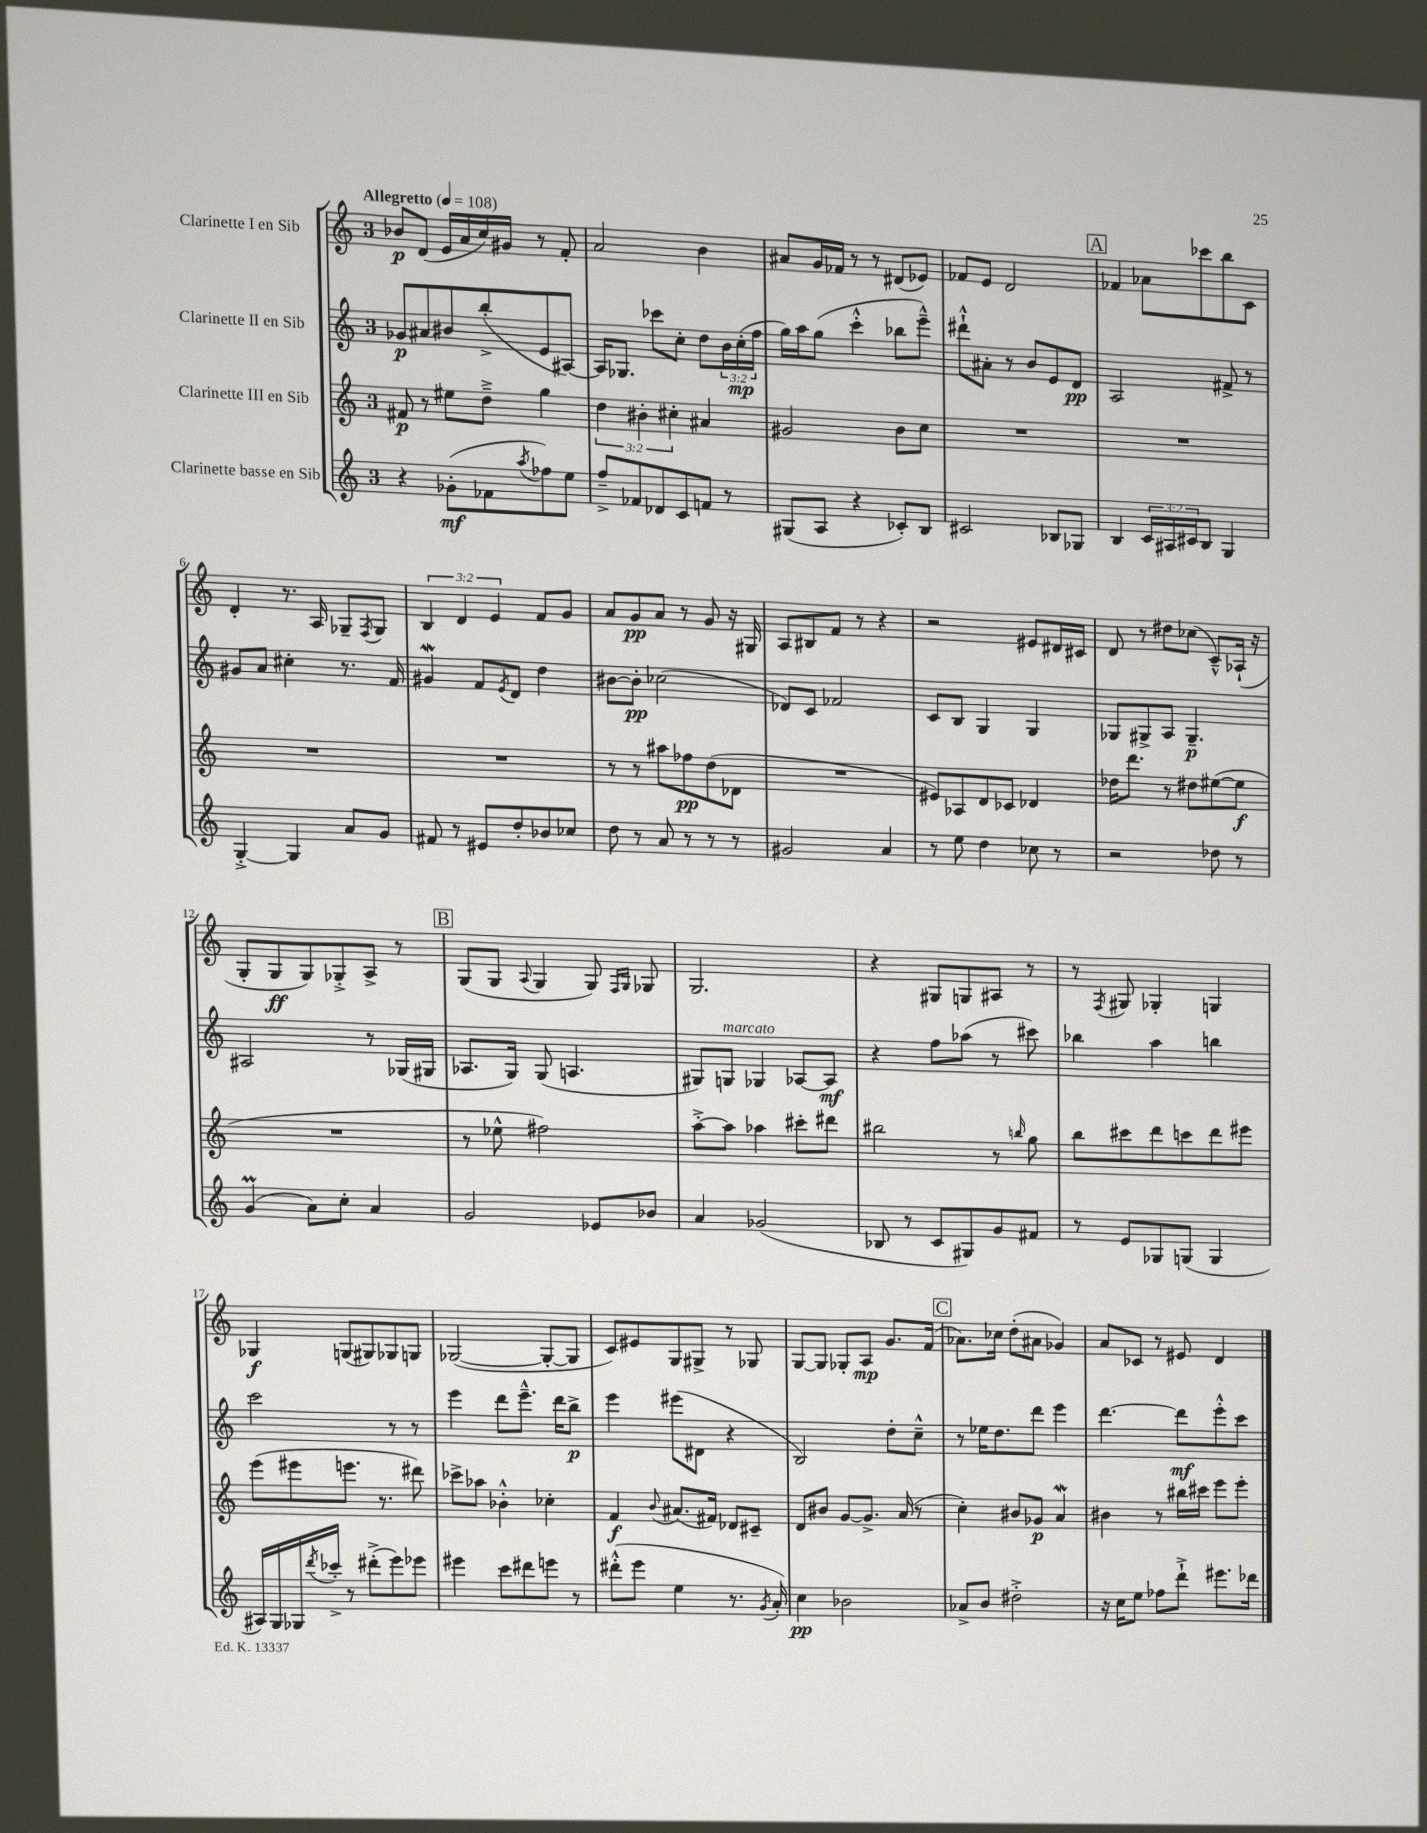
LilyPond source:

<<
\new StaffGroup <<
\new Staff = "s0" \with { instrumentName = "Clarinette I en Sib" } {
    \clef treble \key c \major \once \override Staff.TimeSignature.style = #'single-digit \time 3/4 \override Staff.TupletNumber.text = #tuplet-number::calc-fraction-text \tempo "Allegretto" 4 = 108
    bes'8\p d'8( e'16 a'16 c''16) gis'16 r8 f'8-. |
    a'2 b'4 |
    ais'8 g'16 fes'16 r8 r8 dis'8( ees'8) |
    fes'8 e'8 d'2 |
    \mark \markup { \box "A" } fes'4 aes'8 ces'''8 b''8 c'8 |
    d'4-. r8. a16 ges8-- \acciaccatura { f8 } ges8 |
    \tuplet 3/2 { b4 d'4 e'4 } f'8 g'8 |
    a'8 g'8\pp a'8 r8 g'8 r16 gis16 |
    a8 bis8 f'8 r8 r4 |
    r2 eis'8 dis'16 cis'16 |
    d'8 r8 dis''8 ces''8( c'8---^) aes16-!( r16 |
    g8-. g8\ff g8) ges8-.-> a8-> r8 |
    \mark \markup { \box "B" } g8( g8 \appoggiatura { a8 } g4 g8) \grace { f16 g16 } ges8 |
    g2. |
    r4 gis8 g8 ais8 r8 |
    r8 \acciaccatura { f8 } gis8 ges4-. g4 |
    ges4\f g8( gis8) ges8 g8 |
    ges2~( ges8~-. ges8 |
    c'8) eis'8 g8 gis8-> r8 ges8 |
    g8~ g8 ges8-. a8\mp g'8. f'16( |
    \mark \markup { \box "C" } aes'8.) ces''16 d''8-.( ais'8 ges'4) |
    a'8 ces'8 r8 eis'8 d'4 \bar "|." |
}
\new Staff = "s1" \with { instrumentName = "Clarinette II en Sib" } {
    \clef treble \key c \major \once \override Staff.TimeSignature.style = #'single-digit \time 3/4 \override Staff.TupletNumber.text = #tuplet-number::calc-fraction-text
    ges'8\p ais'8 bis'8 b''8-.->( e'8 ais8~) |
    ais16 ges8. ces'''8 c''8-. d''8 \tuplet 3/2 { b'16 c''16-.\mp( f''16 } |
    g''16) a''16 g''8( c'''4-.-^ bes''8 e'''8---^) |
    dis'''8-!-^ ais'8-. r8 b'8 e'8 d'8\pp |
    \mark \markup { \box "A" } a2 fis'8-> r8 |
    gis'8 a'8 cis''4-. r8. f'16 |
    gis'4\mordent f'8 \acciaccatura { e'8 } d'8 d''4 |
    bis'8~ bis'8-.\pp ces''2( |
    des'8) c'8 fes'2 |
    c'8 b8 g4 g4 |
    ges8 gis8-> a8 gis4.--\p |
    ais2 r8 ges16( gis16 |
    \mark \markup { \box "B" } aes8. g16) g8( a4. |
    gis8) g8^\markup { \italic "marcato" } ges4 aes8~ aes8\mf |
    r4 f''8 aes''8( r8 cis'''8) |
    bes''4 a''4 b''4 |
    c'''2 r8 r8 |
    e'''4 d'''8 e'''8.---^ d'''16 b''8->\p |
    e'''4 eis'''8( dis'8 r4 |
    b2) d''8-. c''8---^ |
    \mark \markup { \box "C" } r8 ees''16 d''8. d'''8 e'''4 |
    d'''4.~ d'''8\mf e'''8-.-^ c'''8 \bar "|." |
}
\new Staff = "s2" \with { instrumentName = "Clarinette III en Sib" } {
    \clef treble \key c \major \once \override Staff.TimeSignature.style = #'single-digit \time 3/4 \override Staff.TupletNumber.text = #tuplet-number::calc-fraction-text
    fis'8\p r8 eis''8 d''8---> g''4 |
    \tuplet 3/2 { d''4 bis'4-. cis''4-. } ais'4 |
    gis'2 b'8 c''8 |
    R2. |
    \mark \markup { \box "A" } R2. |
    R2. |
    R2. |
    r8 r8 ais''8 fes''8\pp d''8( des'8 |
    R2. |
    eis'8) aes8 d'8 ces'8 des'4 |
    des''16 d'''8. r8 dis''8 eis''8~( eis''8\f |
    R2. |
    \mark \markup { \box "B" } r8 ees''8-^ fis''2) |
    a''8~-.-> a''8 aes''4 cis'''8-. dis'''8 |
    bis''2 r8 \grace { b''16 } g''8 |
    b''8 cis'''8 d'''8 c'''8 d'''8 eis'''8 |
    e'''8( eis'''8 e'''8. r8. dis'''8) |
    ces'''8-> aes''8 bes'4-.-^ ces''4-. |
    f'4\f \appoggiatura { b'8 } ais'8.( fis'16) des'8 cis'8-- |
    d'8 bis'8 g'8~ g'8.-> a'16( r8 |
    \mark \markup { \box "C" } c''4-.) bis'8 ges'8\p a'4\mordent |
    bis'4 r8 bis''16 cis'''16 e'''8 e'''8-. \bar "|." |
}
\new Staff = "s3" \with { instrumentName = "Clarinette basse en Sib" } {
    \clef treble \key c \major \once \override Staff.TimeSignature.style = #'single-digit \time 3/4 \override Staff.TupletNumber.text = #tuplet-number::calc-fraction-text
    r4 ges'8-.\mf( fes'8 \acciaccatura { a''8 } fes''8) e''8 |
    f''8---> fes'8 des'8 c'8 f'8 r8 |
    gis8( a8 r4 ces'8-.) b8 |
    cis'2 bes8 ges8 |
    \mark \markup { \box "A" } b4 \tuplet 3/2 { c'16 ais16 cis'16 } b8 g4 |
    g4~-.-> g4 a'8 g'8 |
    fis'8 r8 eis'8 d''8-. bes'8 ces''8 |
    d''8 r8 a'8 r8 r8 r8 |
    gis'2 a'4 |
    r8 e''8 d''4 ces''8 r8 |
    r2 des''8 r8 |
    g'4\prall( a'8) c''8-. a'4 |
    \mark \markup { \box "B" } g'2 ees'8 bes'8 |
    a'4 ges'2( |
    bes8 r8 c'8 gis8) g'8 fis'8 |
    r8 e'8 ges8 g8( g4 |
    ais16) g16 ges16 \acciaccatura { d'''8 } ces'''16-.-> r8 dis'''8-.->( e'''8) ees'''8 |
    eis'''4 c'''8 dis'''8 e'''8 r8 |
    dis'''8-.-^( e'''8 e''4 r8. \acciaccatura { g'8 } a'16-.) |
    c''4\pp bes'2 |
    \mark \markup { \box "C" } aes'8-> b'8 dis''2-.-> |
    r16 c''16 e''8 fes''8 d'''8-!-> eis'''8. des'''16 \bar "|." |
}
>>
>>
